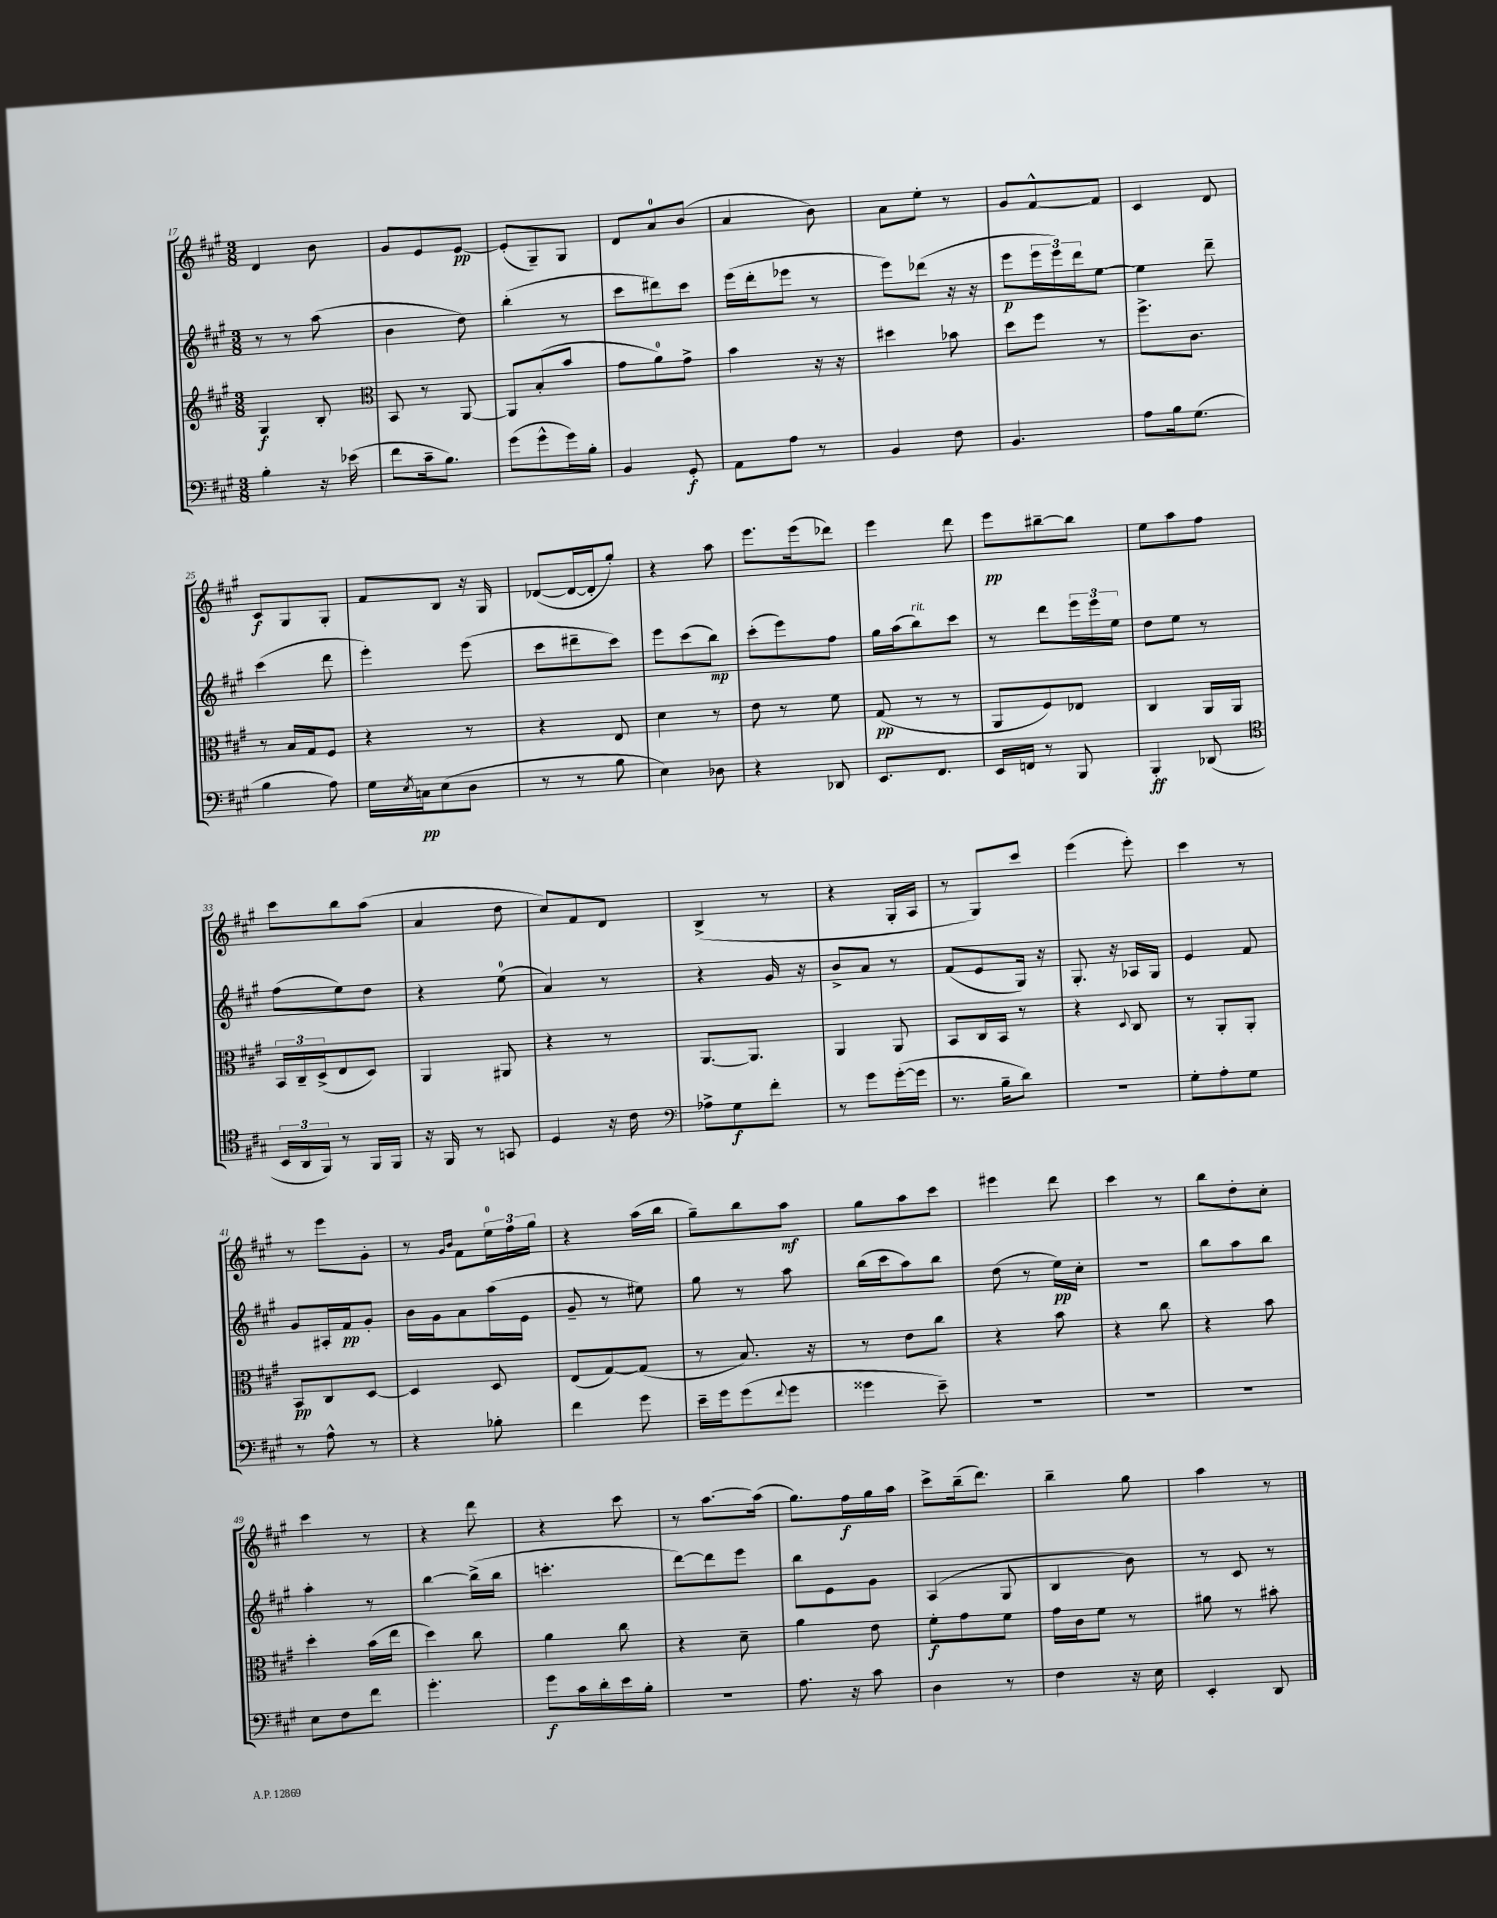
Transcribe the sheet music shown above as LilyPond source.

<<
\new StaffGroup <<
\new Staff = "s0" {
    \clef treble \key a \major \numericTimeSignature \time 3/8
    d'4 b'8 |
    gis'8 e'8 e'8~\pp |
    e'8-.( gis8--) gis8 |
    d'8 a'8-0 b'8( |
    a'4 b'8) |
    a'8 e''8-. r8 |
    gis'8 fis'8~-^ fis'8 |
    cis'4 d'8 |
    cis'8\f gis8 gis8-. |
    fis'8 b8 r16 gis16 |
    des'8~( des'16~ des'16-. gis''8-.) |
    r4 a''8 |
    e'''8. e'''16( des'''8) |
    e'''4 d'''8 |
    e'''8\pp bis''8~-- bis''8 |
    e''8 a''8 fis''8 |
    cis'''8 b''8 a''8( |
    a'4 d''8 |
    cis''8) fis'8 d'8 |
    b4->( r8 |
    r4 gis16-. a16 |
    r8 gis8) cis'''8 |
    e'''4( e'''8-.) |
    cis'''4 r8 |
    r8 e'''8 gis'8-. |
    r8 \grace { gis'16 b'16 } fis'8 \tuplet 3/2 { e''16-0 fis''16 gis''16 } |
    r4 a''16( b''16 |
    gis''8--) b''8 a''8\mf |
    gis''8 a''8 cis'''8 |
    eis'''4 d'''8 |
    cis'''4 r8 |
    b''8 d''8-. cis''8-. |
    cis'''4 r8 |
    r4 d'''8 |
    r4 cis'''8 |
    r8 a''8.~ a''16( |
    gis''8.) fis''16\f gis''16 a''16 |
    cis'''8-> b''16--( d'''8.) |
    b''4-- gis''8 |
    a''4 r8 \bar "|." |
}
\new Staff = "s1" {
    \clef treble \key a \major \numericTimeSignature \time 3/8
    r8 r8 a''8( |
    b'4 d''8) |
    b''4-.( r8 |
    cis'''8 dis'''8) cis'''8 |
    e'''16( d'''16-. ees'''8 r8 |
    e'''8) des'''8( r16 r16 |
    e'''8\p \tuplet 3/2 { e'''16 e'''16) d'''16 } e''8~ |
    e''4 d'''8-- |
    cis'''4( d'''8 |
    e'''4-.) e'''8( |
    cis'''8 dis'''8-- cis'''8) |
    e'''8 cis'''8( b''8\mp) |
    cis'''8-.( e'''8) fis''8 |
    gis''16 a''16( b''8^\markup { \italic "rit." }) cis'''8 |
    r8 d'''8 \tuplet 3/2 { e'''16 e'''16 e''16 } |
    d''8 e''8 r8 |
    fis''8( e''8) d''8 |
    r4 e''8-0( |
    a'4) r8 |
    r4 gis'16 r16 |
    b'8-> a'8 r8 |
    fis'8( e'8 gis16) r16 |
    gis8.-. r16 aes16 gis16 |
    e'4 fis'8 |
    gis'8 ais16-. fis'16\pp gis'8-. |
    b'16 gis'16 a'8 a''16( e'16 |
    gis'8-- r8 eis''8) |
    gis''8 r8 a''8 |
    b''16( cis'''16 a''8) b''8 |
    d''8( r8 e''16\pp) cis''16-. |
    R4. |
    b''8 a''8 b''8 |
    a''4-. r8 |
    b''4~ b''16->( b''16 |
    c'''4.-. |
    d'''8~) d'''8 e'''8 |
    b''8 e'8 gis'8 |
    a4( gis8 |
    b4 b'8) |
    r8 cis'8 r8 \bar "|." |
}
\new Staff = "s2" {
    \clef treble \key a \major \numericTimeSignature \time 3/8
    gis4\f b8-. |
    \clef alto b,8 r8 a,8~ |
    a,8 b8-.( b'8 |
    gis'8 a'8-0) gis'8-> |
    b'4 r16 r16 |
    dis''4 bes'8 |
    d''8 fis''8 r8 |
    fis''8.-> cis'8. |
    r8 b16 gis16 fis8 |
    r4 r8 |
    r4 e8 |
    d'4 r8 |
    e'8 r8 fis'8 |
    gis8\pp( r8 r8 |
    a,8 fis8) ees8 |
    cis4 a,16 a,16 |
    \tuplet 3/2 { b,16 cis16-- d16->( } e8 d8) |
    a,4 ais,8 |
    r4 r8 |
    a,8.~ a,8. |
    a,4 a,8 |
    b,8 cis16 b,16 r8 |
    r4 \appoggiatura { d8 } cis8 |
    r8 a,8-. a,8-. |
    b,8\pp cis8 d8~ |
    d4 d8 |
    e8( gis8~) gis8( |
    r8 b8.) r16 |
    r8 e'8 cis''8 |
    r4 b'8 |
    r4 cis''8 |
    r4 b'8 |
    d''4-. b'16( e''16 |
    d''4) cis''8 |
    a'4 cis''8 |
    r4 d'8-- |
    a'4 e'8 |
    fis'8-.\f gis'8 fis'8 |
    gis'16 cis'16 fis'8 r8 |
    ais'8 r8 bis'8-. \bar "|." |
}
\new Staff = "s3" {
    \clef bass \key a \major \numericTimeSignature \time 3/8
    b4-. r16 ees'16( |
    fis'8 cis'16-- b8.) |
    gis'8( gis'8-^ gis'16) b16-. |
    b,4 gis,8-.\f |
    a,8 a8 r8 |
    b,4 fis8 |
    b,4. |
    a8 b16 gis8.( |
    b4 a8) |
    gis16 \acciaccatura { e8 } c16\pp e8( d8 |
    r8 r8 b8 |
    e4) des8 |
    r4 des,8 |
    e,8. fis,8. |
    e,16 f,16 r8 b,,8 |
    b,,4-.\ff des,8( |
    \clef tenor \tuplet 3/2 { b,16 a,16 fis,16) } r8 fis,16 fis,16 |
    r16 fis,16 r8 g,8 |
    d4 r16 cis'16 |
    \clef bass aes8-> gis8\f fis'8-. |
    r8 gis'8 gis'16~-.( gis'16 |
    r8. b16-- d'8) |
    R4. |
    gis8-. a8-. gis8 |
    r8 a8-^ r8 |
    r4 bes8-. |
    fis'4 gis'8 |
    e'16-- gis'16 gis'8( \appoggiatura { fis'8 } gis'8 |
    gisis'4 e'8--) |
    R4. |
    R4. |
    R4. |
    e8 fis8 fis'8 |
    gis'4.-. |
    gis'8\f cis'16 d'16-. e'16 b16-. |
    R4. |
    a8. r16 cis'8 |
    d4 r8 |
    fis4 r16 e16 |
    e,4-. d,8 \bar "|." |
}
>>
>>
\layout { \context { \Score currentBarNumber = #17 } }
